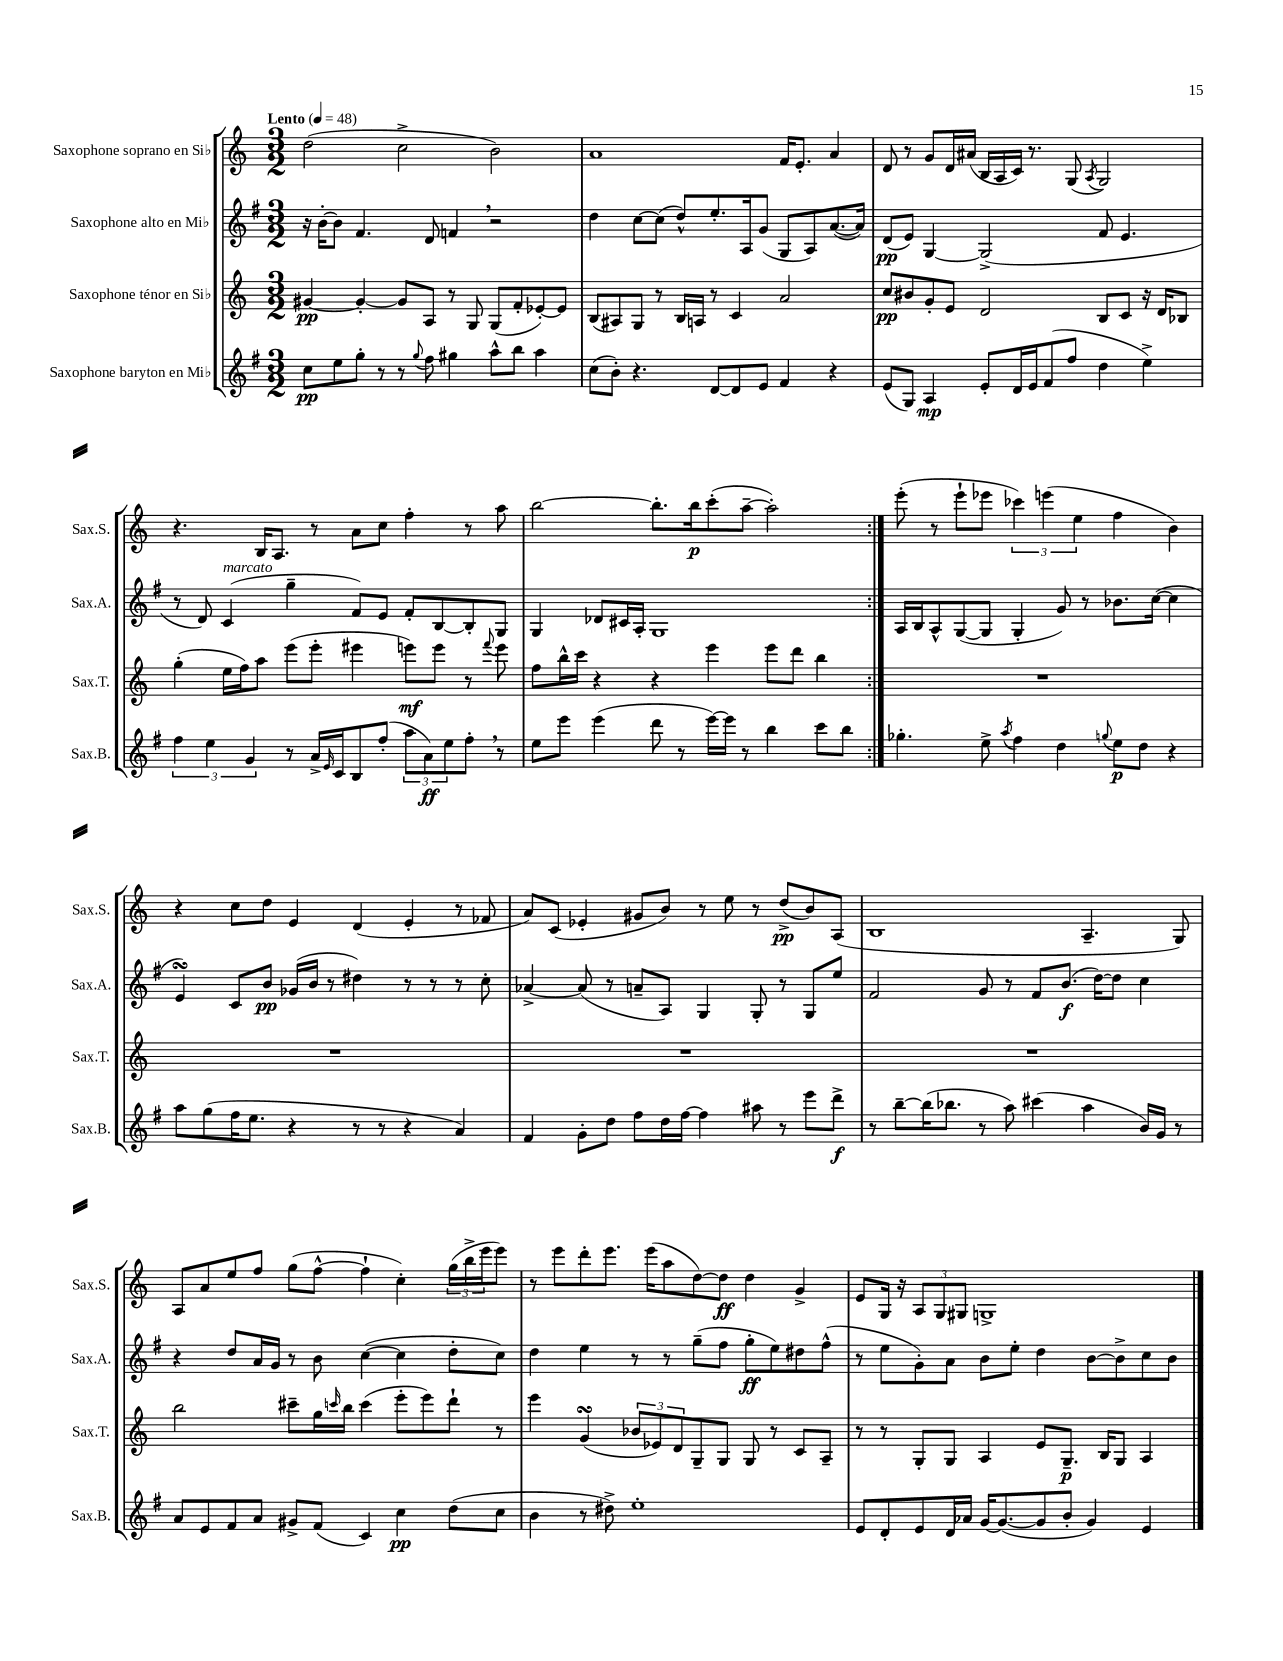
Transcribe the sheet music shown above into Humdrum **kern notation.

**kern	**kern	**kern	**kern
*staff4	*staff3	*staff2	*staff1
*clefG2	*clefG2	*clefG2	*clefG2
*k[f#]	*k[]	*k[f#]	*k[]
*M3/2	*M3/2	*M3/2	*M3/2
*MM48	*MM48	*MM48	*MM48
8cc	[4g#	16r	(2dd
.	.	[16b'	.
8ee	.	8b]	.
8gg'	4g#'_	4.f#	.
8r	.	.	.
8r	8g#]	.	2cc^
8qqgg	.	.	.
8ff#	8A	8d	.
4gg#	8r	4f	.
.	8G	.	.
8aa^^	(8G	2r	2b)
8bb	8f'	.	.
4aa	[8e-')	.	.
.	8e-]	.	.
=	=	=	=
(8cc	(8B	4dd	1a
8b')	8A#)	.	.
4.r	8G	[8cc	.
.	8r	(8cc]	.
.	16B	8dd^^)	.
.	16A	.	.
[8d	8r	8.ee'	.
8d]	4c	.	.
.	.	16A	.
8e	.	(8g	.
4f#	2a	8G	16f
.	.	.	8.e'
.	.	8A)	.
4r	.	([8.a	4a
.	.	16a])	.
=	=	=	=
(8e	8cc	(8d	8d
8G)	8b#	8e)	8r
4A	8g'	[4G	8g
.	8e	.	16d
.	.	.	(16a#
8e'	2d	(2G^]	16B
.	.	.	16A
16d	.	.	16c)
16e	.	.	8.r
(8f#	.	.	.
8ff#	.	.	(8G
.	.	.	8qA
4dd	8B	8f#	2G)
.	8c	4.e	.
4ee^)	16r	.	.
.	16d	.	.
.	8B-	.	.
=	=	=	=
6ff#	(4gg'	8r	4.r
.	.	8d)	.
6ee	.	.	.
.	16ee	(4c	.
.	16ff)	.	.
6g	.	.	.
.	8aa	.	16B
.	.	.	8.A
8r	(8eee	4gg~	.
16a^	8eee'	.	8r
16qqe	.	.	.
16c	.	.	.
8B	4eee#	8f#)	8a
(8ff#'	.	8e	8cc
12aa	8eee)	8f#'	4ff'
12a)	.	.	.
.	8eee	[8B	.
12ee	.	.	.
8ff#'	8r	8B']	8r
.	8qqfff	.	.
8r	8eee	8G	8aa
=	=	=	=
8ee	8ff	4G	[2bb
8eee	16bb^^	.	.
.	16ccc	.	.
(4eee	4r	8d-	.
.	.	16c#	.
.	.	16A'	.
8ddd	4r	1G	8.bb']
8r	.	.	.
.	.	.	16bb
[16eee)	4eee	.	(8ccc'
16eee]	.	.	.
8r	.	.	[8aa~
4bb	8eee	.	2aa'])
.	8ddd	.	.
8ccc	4bb	.	.
8bb	.	.	.
=:|!	=:|!	=:|!	=:|!
4.gg-'	1.r	16A	(8eee'
.	.	16B	.
.	.	8A^^	8r
.	.	([8G	8eee`
8ee^	.	8G]	8eee-
8qaa	.	.	.
4ff#	.	4G'	6ccc-)
.	.	.	(6eee
4dd	.	8g)	.
.	.	.	6ee
.	.	8r	.
8qqgg	.	.	.
8ee	.	8.b-	4ff
8dd	.	.	.
.	.	([16cc	.
4r	.	4cc]	4b)
=	=	=	=
8aa	1.r	4e)	4r
(8gg	.	.	.
16ff#	.	8c	8cc
8.ee	.	.	.
.	.	8b	8dd
4r	.	(16g-	4e
.	.	16b	.
.	.	8r	.
8r	.	4dd#)	(4d
8r	.	.	.
4r	.	8r	4e'
.	.	8r	.
4a)	.	8r	8r
.	.	8cc'	8f-
=	=	=	=
4f#	1.r	[4a-^	8a)
.	.	.	(8c
8g'	.	(8a-]	4e-'
8dd	.	8r	.
8ff#	.	8a~	8g#
16dd	.	8A)	8b)
[16ff#	.	.	.
4ff#]	.	4G	8r
.	.	.	8ee
8aa#	.	8G'	8r
8r	.	8r	(8dd^
8eee	.	8G	8b)
8ddd^	.	8ee	(8A
=	=	=	=
8r	1.r	2f#	1B
[8bb~	.	.	.
(16bb]	.	.	.
8.bb-	.	.	.
8r	.	8g	.
8aa)	.	8r	.
(4ccc#	.	8f#	.
.	.	(8.b	.
4aa	.	.	4.A~
.	.	[16dd)	.
.	.	8dd]	.
16b)	.	4cc	.
16g	.	.	.
8r	.	.	8G)
=	=	=	=
8a	2bb	4r	8A
8e	.	.	8a
8f#	.	8dd	8ee
8a	.	16a	8ff
.	.	16g	.
8g#^	8ccc#~	8r	(8gg
(8f#	16gg	8b	[8ff^^
.	16qqccc	.	.
.	16bb	.	.
4c)	(4ccc	([4cc	4ff`]
4cc	8eee'	4cc]	4cc')
.	8eee)	.	.
(8dd	8ddd`	8dd'	(24gg
.	.	.	24bb^
.	.	.	24eee
8cc	8r	8cc)	8eee)
=	=	=	=
4b	4eee	4dd	8r
.	.	.	8eee
8r	(4g	4ee	8ddd'
8dd#^)	.	.	8.eee
1ee'	12b-	8r	.
.	.	.	(16eee
.	12e-)	.	.
.	.	8r	8aa
.	12d	.	.
.	8G~	(8gg~	[8dd)
.	8G	8ff#	8dd]
.	8G	8gg'	4dd
.	8r	8ee)	.
.	8c	8dd#	4g^
.	8A~	(8ff#^^	.
=	=	=	=
8e	8r	8r	8e
8d'	8r	8ee	16G
.	.	.	16r
8e	8G'	8g')	12A
.	.	.	12G
16d	8G	8a	.
.	.	.	12G#
16a-	.	.	.
[16g	4A	8b	1G^
(8.g_	.	.	.
.	.	8ee'	.
8g]	8e	4dd	.
8b'	8.G~	.	.
4g)	.	[8b	.
.	16B	.	.
.	8G	8b^]	.
4e	4A	8cc	.
.	.	8b	.
==	==	==	==
*-	*-	*-	*-
